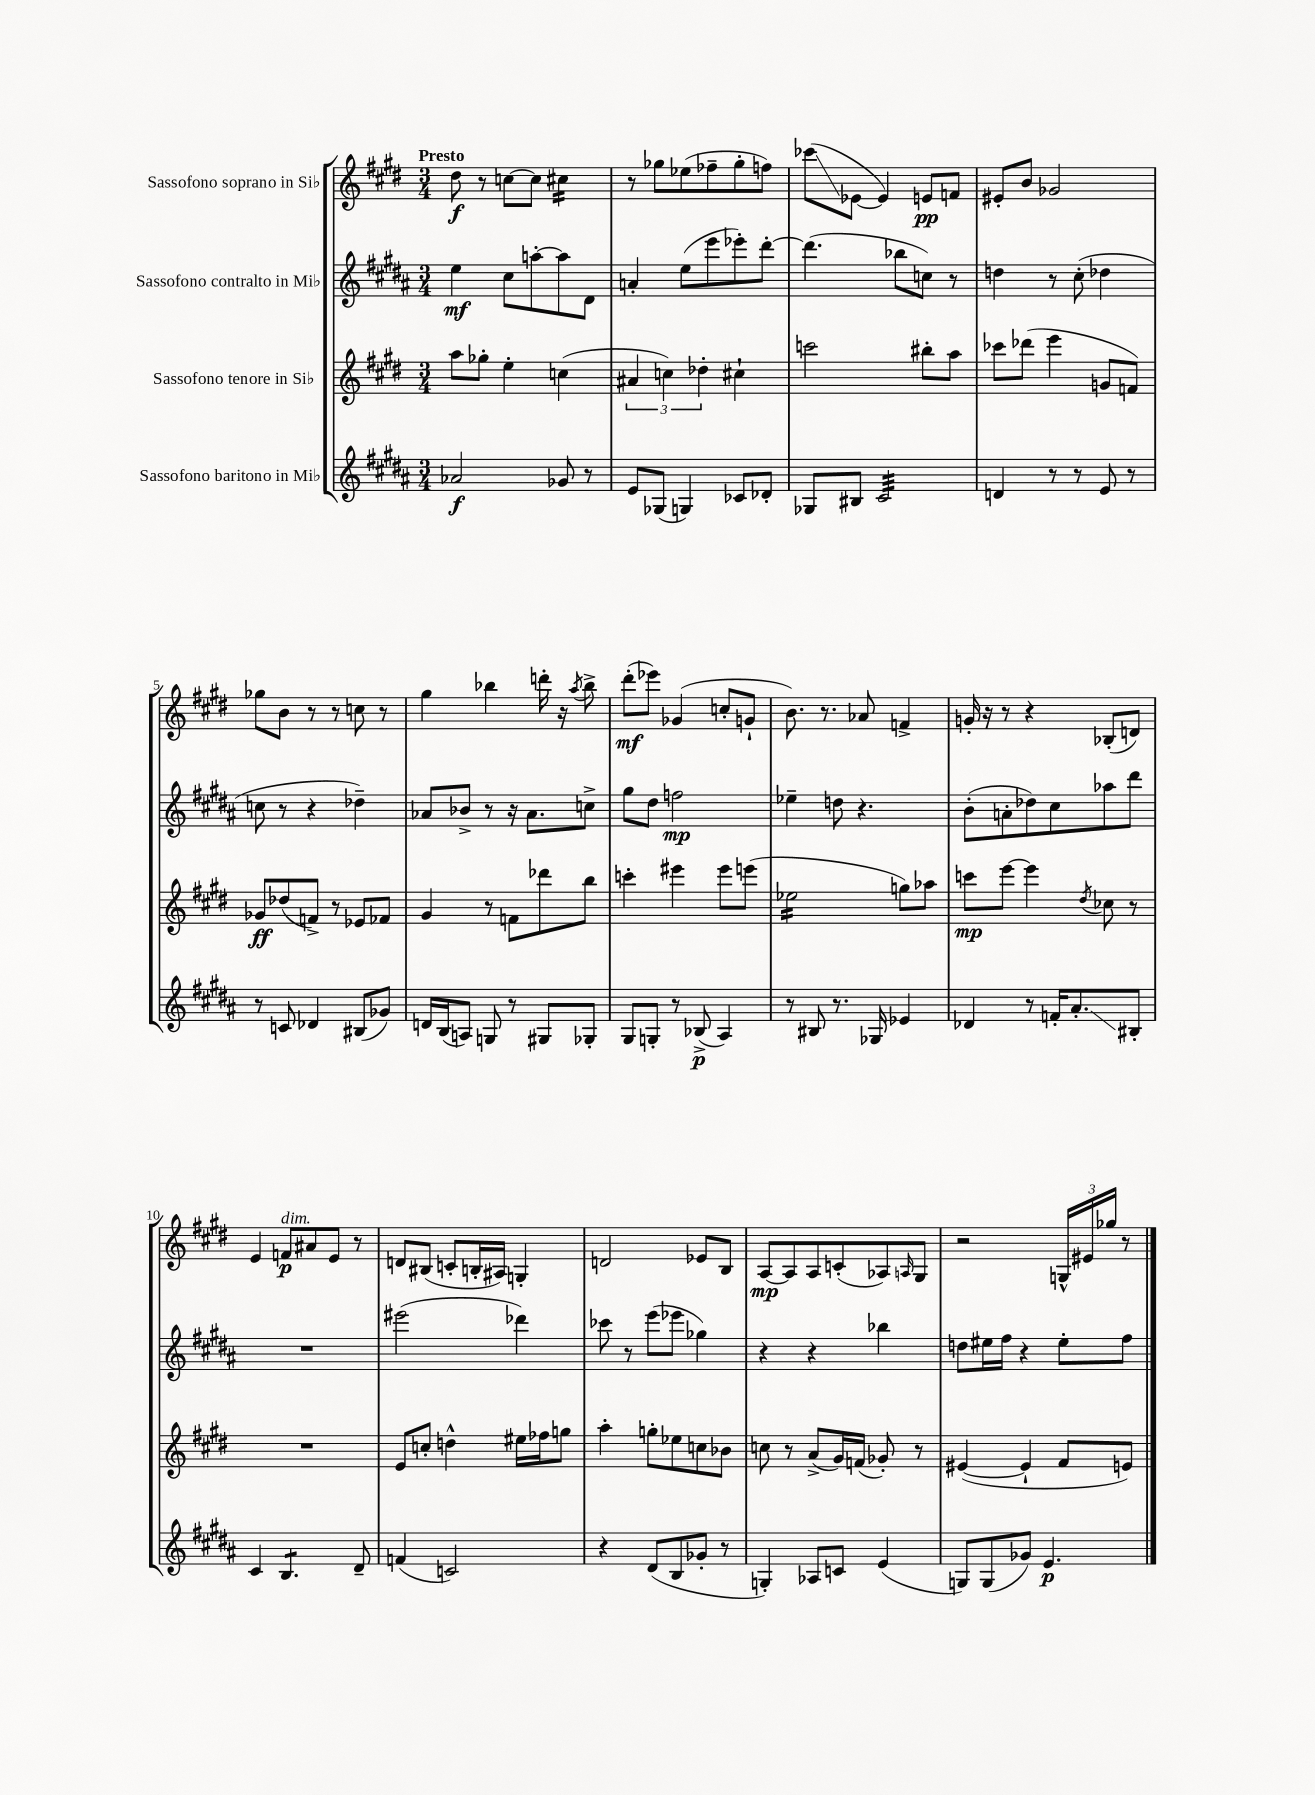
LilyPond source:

<<
\new StaffGroup <<
\new Staff = "s0" \with { instrumentName = "Sassofono soprano in Sib" } {
    \clef treble \key e \major \numericTimeSignature \time 3/4 \tempo "Presto"
    dis''8\f r8 c''8~ c''8 cis''4:16 |
    r8 ges''8 ees''8( fes''8-- ges''8-. f''8) |
    ces'''8\glissando( ees'8~ ees'4) e'8\pp f'8 |
    eis'8-. b'8 ges'2 |
    ges''8 b'8 r8 r8 c''8 r8 |
    gis''4 bes''4 d'''16-. r16 \acciaccatura { a''8 } bes''8-> |
    dis'''8-.\mf( ees'''8) ges'4( c''8-. g'8-! |
    b'8.) r8. aes'8 f'4-> |
    g'16-. r16 r8 r4 bes8-.( d'8) |
    e'4 f'8\p^\markup { \italic "dim." } ais'8 e'8 r8 |
    d'8 bis8( c'8-. b16-. ais16) g4-. |
    d'2 ees'8 b8 |
    a8~\mp a8 a8 c'8-.( aes8) \grace { a16 } gis8 |
    r2 \tuplet 3/2 { g16-^ eis'16 ges''16 } r8 \bar "|." |
}
\new Staff = "s1" \with { instrumentName = "Sassofono contralto in Mib" } {
    \clef treble \key b \major \numericTimeSignature \time 3/4
    e''4\mf cis''8 a''8~-. a''8 dis'8 |
    a'4-. e''8( e'''8 ees'''8-.) dis'''8~-. |
    dis'''4.( bes''8 c''8) r8 |
    d''4 r8 cis''8-.( des''4 |
    c''8 r8 r4 des''4--) |
    aes'8 bes'8-> r8 r16 aes'8. c''8-> |
    gis''8 dis''8 f''2\mp |
    ees''4-- d''8 r4. |
    b'8-.( a'8-. des''8) cis''8 aes''8 dis'''8 |
    R2. |
    eis'''2( des'''4) |
    ces'''8 r8 e'''8( ees'''8 ges''4) |
    r4 r4 bes''4 |
    d''8 eis''16 fis''16 r4 eis''8-. fis''8 \bar "|." |
}
\new Staff = "s2" \with { instrumentName = "Sassofono tenore in Sib" } {
    \clef treble \key e \major \numericTimeSignature \time 3/4
    a''8 ges''8-. e''4-. c''4( |
    \tuplet 3/2 { ais'4 c''4) des''4-. } cis''4-! |
    c'''2 bis''8-. a''8 |
    ces'''8 des'''8( e'''4 g'8 f'8) |
    ges'8\ff des''8( f'8->) r8 ees'8 fes'8 |
    gis'4 r8 f'8 des'''8 b''8 |
    c'''4-. eis'''4 eis'''8 e'''8( |
    ees''2:16 g''8) aes''8 |
    c'''8\mp e'''8~ e'''4 \acciaccatura { dis''8 } ces''8 r8 |
    R2. |
    e'8 c''8-. d''4-^ eis''16 fes''16 g''8 |
    a''4-. g''8-. ees''8 c''8 bes'8 |
    c''8 r8 a'8->( gis'16) f'16( ges'8-.) r8 |
    eis'4~( eis'4-! fis'8 e'8) \bar "|." |
}
\new Staff = "s3" \with { instrumentName = "Sassofono baritono in Mib" } {
    \clef treble \key b \major \numericTimeSignature \time 3/4
    aes'2\f ges'8 r8 |
    e'8 ges8( g4) ces'8 des'8-. |
    ges8 bis8 cis'2:32 |
    d'4 r8 r8 e'8 r8 |
    r8 c'8 des'4 bis8( ges'8) |
    d'16 b16( a8) g8 r8 gis8 ges8-. |
    gis8 g8-. r8 bes8->\p( ais4) |
    r8 bis8 r8. ges16 ees'4 |
    des'4 r8 f'16-. ais'8.-.\glissando bis8-. |
    cis'4 b4.:8 dis'8-- |
    f'4( c'2) |
    r4 dis'8( b8 ges'8-. r8 |
    g4-.) aes8 c'8 e'4( |
    g8) g8( ges'8) e'4.\p \bar "|." |
}
>>
>>
